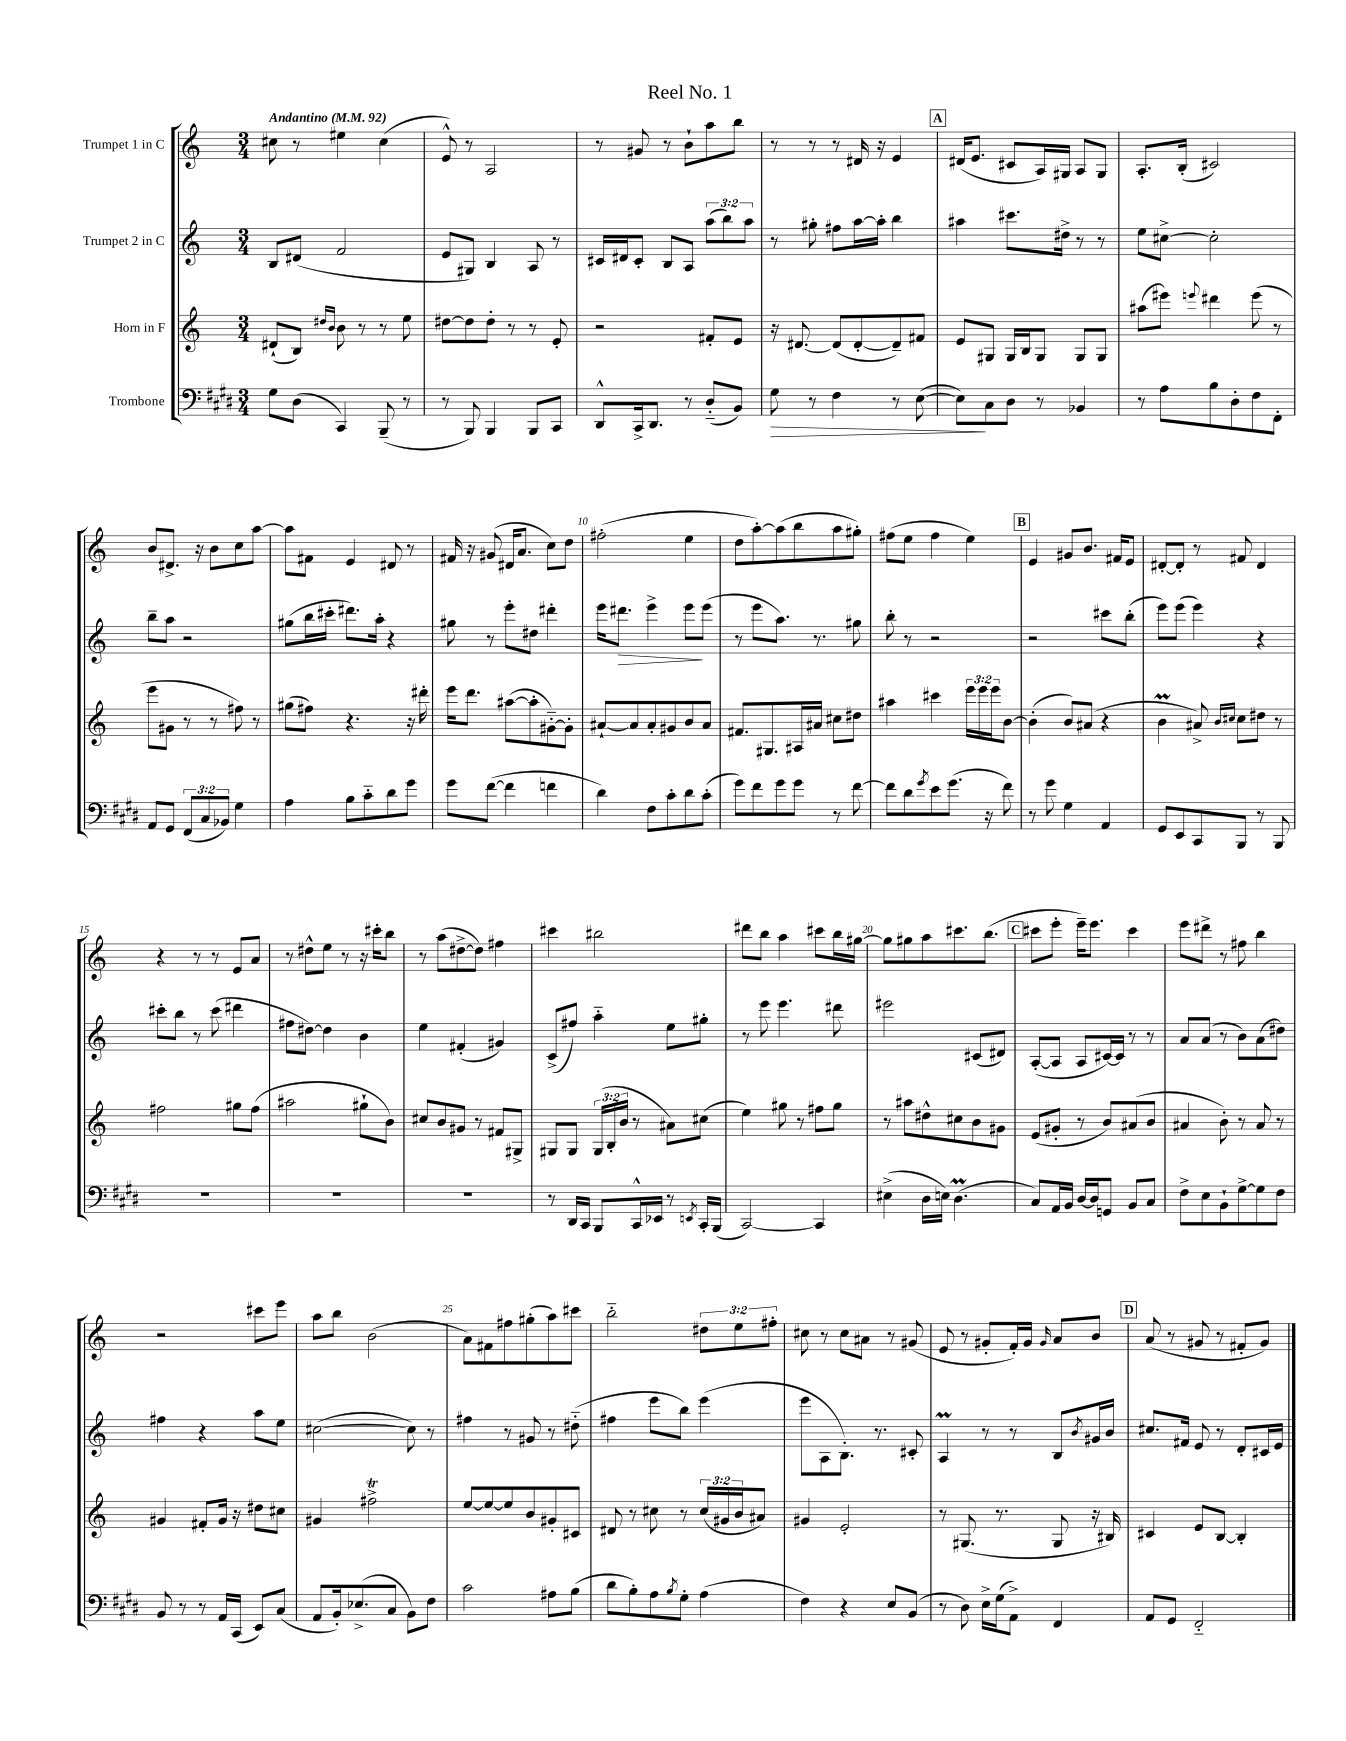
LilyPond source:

\header { title = "Reel No. 1" }
<<
\new StaffGroup <<
\new Staff = "s0" \with { instrumentName = "Trumpet 1 in C" } {
    \clef treble \key c \major \numericTimeSignature \time 3/4 \override Staff.TupletNumber.text = #tuplet-number::calc-fraction-text \tempo "Andantino" 4 = 92
    cis''8 r8 eis''4 cis''4( |
    e'8-^) r8 a2 |
    r8 gis'8 r8 b'8-! a''8 b''8 |
    r8 r8 r8 dis'16 r16 e'4 |
    \mark \markup { \box "A" } dis'16( e'8. cis'8 a16) gis16 a8 gis8 |
    a8.-. b16-.( cis'2) |
    b'8 dis'8.-> r16 b'8 c''8 a''8~ |
    a''8 fis'8 e'4 dis'8 r8 |
    fis'16 r16 gis'8( dis'16 a'8. c''8) d''8 |
    fis''2-.( e''4 |
    d''8 a''8~-.) a''8( b''8 a''8 gis''8-.) |
    fis''8( e''8 fis''4 e''4) |
    \mark \markup { \box "B" } e'4 gis'8 b'8. fis'16 e'8 |
    dis'8~-. dis'8-. r8 fis'8 dis'4 |
    r4 r8 r8 e'8 a'8 |
    r8 dis''8-^ e''8 r8 r16 cis'''16-. b''8 |
    r8 a''8( dis''8~-> dis''8) fis''4 |
    cis'''4 bis''2 |
    dis'''8 b''8 a''4 cis'''8 b''16 gis''16~ |
    gis''8 gis''8 a''8 cis'''8. b''8.( |
    \mark \markup { \box "C" } cis'''8 e'''8-. e'''16--) e'''8. cis'''4 |
    e'''8 dis'''8-> r8 fis''8 b''4 |
    r2 cis'''8 e'''8 |
    a''8 b''8 b'2( |
    a'8) fis'8 fis''8 gis''8-.( a''8) cis'''8 |
    b''2-_ \tuplet 3/2 { dis''8 e''8 fis''8-. } |
    cis''8 r8 cis''8 ais'8 r8 gis'8( |
    e'8 r8 gis'8-. f'16-.) gis'16 \grace { gis'16 } a'8 b'8 |
    \mark \markup { \box "D" } a'8( r8 gis'8 r8 fis'8-. gis'8) \bar "|." |
}
\new Staff = "s1" \with { instrumentName = "Trumpet 2 in C" } {
    \clef treble \key c \major \numericTimeSignature \time 3/4 \override Staff.TupletNumber.text = #tuplet-number::calc-fraction-text
    b8 dis'8( f'2 |
    e'8 gis8) b4 a8 r8 |
    cis'16 dis'16 cis'8-. b8 a8 \tuplet 3/2 { a''8( b''8) a''8 } |
    r8 gis''8-. fis''8 a''16~ a''16-. b''4 |
    \mark \markup { \box "A" } ais''4 cis'''8. dis''16-> r8 r8 |
    e''8 cis''8~-> cis''2-. |
    b''8-- a''8 r2 |
    gis''8( b''16 cis'''16-. dis'''8.) a''16-. r4 |
    gis''8 r8 e'''8-. dis''8 dis'''4-. |
    e'''16 dis'''8.\> e'''4-> e'''8\! e'''8( |
    r8 e'''8 a''8.) r8. gis''8 |
    b''8-. r8 r2 |
    \mark \markup { \box "B" } r2 cis'''8 b''8-.( |
    e'''8) e'''8( e'''4) r4 |
    cis'''8-. b''8 r8 cis'''8( dis'''4 |
    fis''8 dis''8~) dis''4 b'4 |
    e''4 fis'4-.( gis'4) |
    c'8->( fis''8) a''4-_ e''8 gis''8-. |
    r8 e'''8 e'''4. dis'''8 |
    eis'''2 cis'8( dis'8) |
    \mark \markup { \box "C" } a8~-.( a8 a8 cis'16~) cis'16 r8 r8 |
    a'8 a'8( r8 b'8) a'8( dis''8) |
    fis''4 r4 a''8 e''8 |
    cis''2~( cis''8) r8 |
    fis''4 r8 gis'8 r8 dis''8-_( |
    fis''4 e'''8 b''8) e'''4( |
    e'''8 a8 b8.-.) r8. cis'8-. |
    a4\prall r8 r8 b8 \acciaccatura { b'8 } gis'16 b'16 |
    \mark \markup { \box "D" } cis''8. fis'16 e'8 r8 d'8-. cis'16 e'16 \bar "|." |
}
\new Staff = "s2" \with { instrumentName = "Horn in F" } {
    \clef treble \key c \major \numericTimeSignature \time 3/4 \override Staff.TupletNumber.text = #tuplet-number::calc-fraction-text
    dis'8-!( b8) \grace { dis''16 b'16 } b'8 r8 r8 e''8 |
    dis''8~ dis''8 dis''8-. r8 r8 e'8-. |
    r2 fis'8-. e'8 |
    r16 dis'8.~ dis'8( dis'8~-. dis'8--) fis'8 |
    \mark \markup { \box "A" } e'8 gis8 gis16 b16 gis8 gis8 gis8 |
    ais''8( eis'''8) \appoggiatura { e'''8 } dis'''4 e'''8( r8 |
    e'''8 gis'8 r8 r8 fis''8) r8 |
    gis''8( fis''8) r4. r16 dis'''16-. |
    e'''16 d'''8. ais''8~( ais''8-. gis'8~-_) gis'8-. |
    ais'8~-! ais'8 ais'8-. gis'8 b'8 ais'8 |
    fis'8. gis8. ais16 ais'16 cis''8 dis''8 |
    ais''4 cis'''4 \tuplet 3/2 { e'''16 e'''16 e'''16 } b'8~ |
    \mark \markup { \box "B" } b'4-.( b'8) ais'8( r4 |
    b'4\prall ais'8->) \grace { b'16 cis''16 } cis''8 dis''8 r8 |
    fis''2 gis''8 fis''8( |
    ais''2 gis''8-! b'8) |
    cis''8 b'8 gis'8 r8 fis'8 gis8-> |
    gis8 gis8 \tuplet 3/2 { gis16( b16-. b'16 } r8 ais'8) cis''8( |
    e''4) gis''8 r8 fis''8 gis''8 |
    r8 ais''8 dis''8-^ cis''8 b'8 gis'8 |
    \mark \markup { \box "C" } e'8( gis'8-. r8 b'8) ais'8( b'8 |
    ais'4 b'8-.) r8 ais'8 r8 |
    gis'4 fis'8-. gis'16 r16 dis''8 cis''8 |
    gis'4 fis''2->\trill |
    e''8~ e''8~ e''8 b'8 gis'8-. cis'8 |
    dis'8 r8 cis''8 r8 \tuplet 3/2 { cis''16( gis'16 b'16 } ais'8) |
    gis'4 e'2-. |
    r8 gis8.( r8. gis8 r16 bis16) |
    \mark \markup { \box "D" } cis'4 e'8 b8~ b4-. \bar "|." |
}
\new Staff = "s3" \with { instrumentName = "Trombone" } {
    \clef bass \key e \major \numericTimeSignature \time 3/4 \override Staff.TupletNumber.text = #tuplet-number::calc-fraction-text
    gis8 dis8( cis,4) b,,8--( r8 |
    r8 b,,8) b,,4 b,,8 cis,8 |
    dis,8-^ cis,16-> dis,8. r8 dis8-_( b,8) |
    gis8\> r8 fis4 r8 e8~( |
    \mark \markup { \box "A" } e8\!) cis8 dis8 r8 bes,4 |
    r8 a8 b8 dis8-. fis8 fis,8-. |
    a,8 gis,8 \tuplet 3/2 { fis,8( cis8 bes,8) } gis4 |
    a4 b8 cis'8-_ dis'8 gis'8 |
    gis'8 fis'8~( fis'4 f'4 |
    dis'4) fis8 cis'8-. dis'8 cis'8-.( |
    gis'8) fis'8 gis'8 gis'8 r8 fis'8~ |
    fis'8 dis'8 \acciaccatura { gis'8 } e'8 gis'8.( r16 fis'8) |
    \mark \markup { \box "B" } r8 gis'8 gis4 a,4 |
    gis,8 e,8 cis,8 b,,8 r8 b,,8 |
    R2. |
    R2. |
    R2. |
    r8 dis,16 cis,16 b,,8 cis,16-^ ees,16 r8 \acciaccatura { e,8 } cis,16-. b,,16( |
    cis,2~) cis,4 |
    eis4->( dis16 e16) dis4.\prall( |
    \mark \markup { \box "C" } cis8) a,16 b,16 dis16~ dis16 g,8 b,8 cis8 |
    fis8-> e8 b,8-! gis8~-> gis8 fis8 |
    b,8 r8 r8 a,16 cis,16( e,8) cis8( |
    a,8 b,16-.) ees8.->( cis8 b,8) fis8 |
    cis'2 ais8 b8( |
    dis'8 b8-.) a8 \acciaccatura { b8 } gis8-. a4( |
    fis4) r4 e8 b,8( |
    r8 dis8) e16-> gis16( a,8->) fis,4 |
    \mark \markup { \box "D" } a,8 gis,8 fis,2-_ \bar "|." |
}
>>
>>
\layout { \context { \Score \override BarNumber.break-visibility = ##(#f #t #t) barNumberVisibility = #(every-nth-bar-number-visible 5) } }
